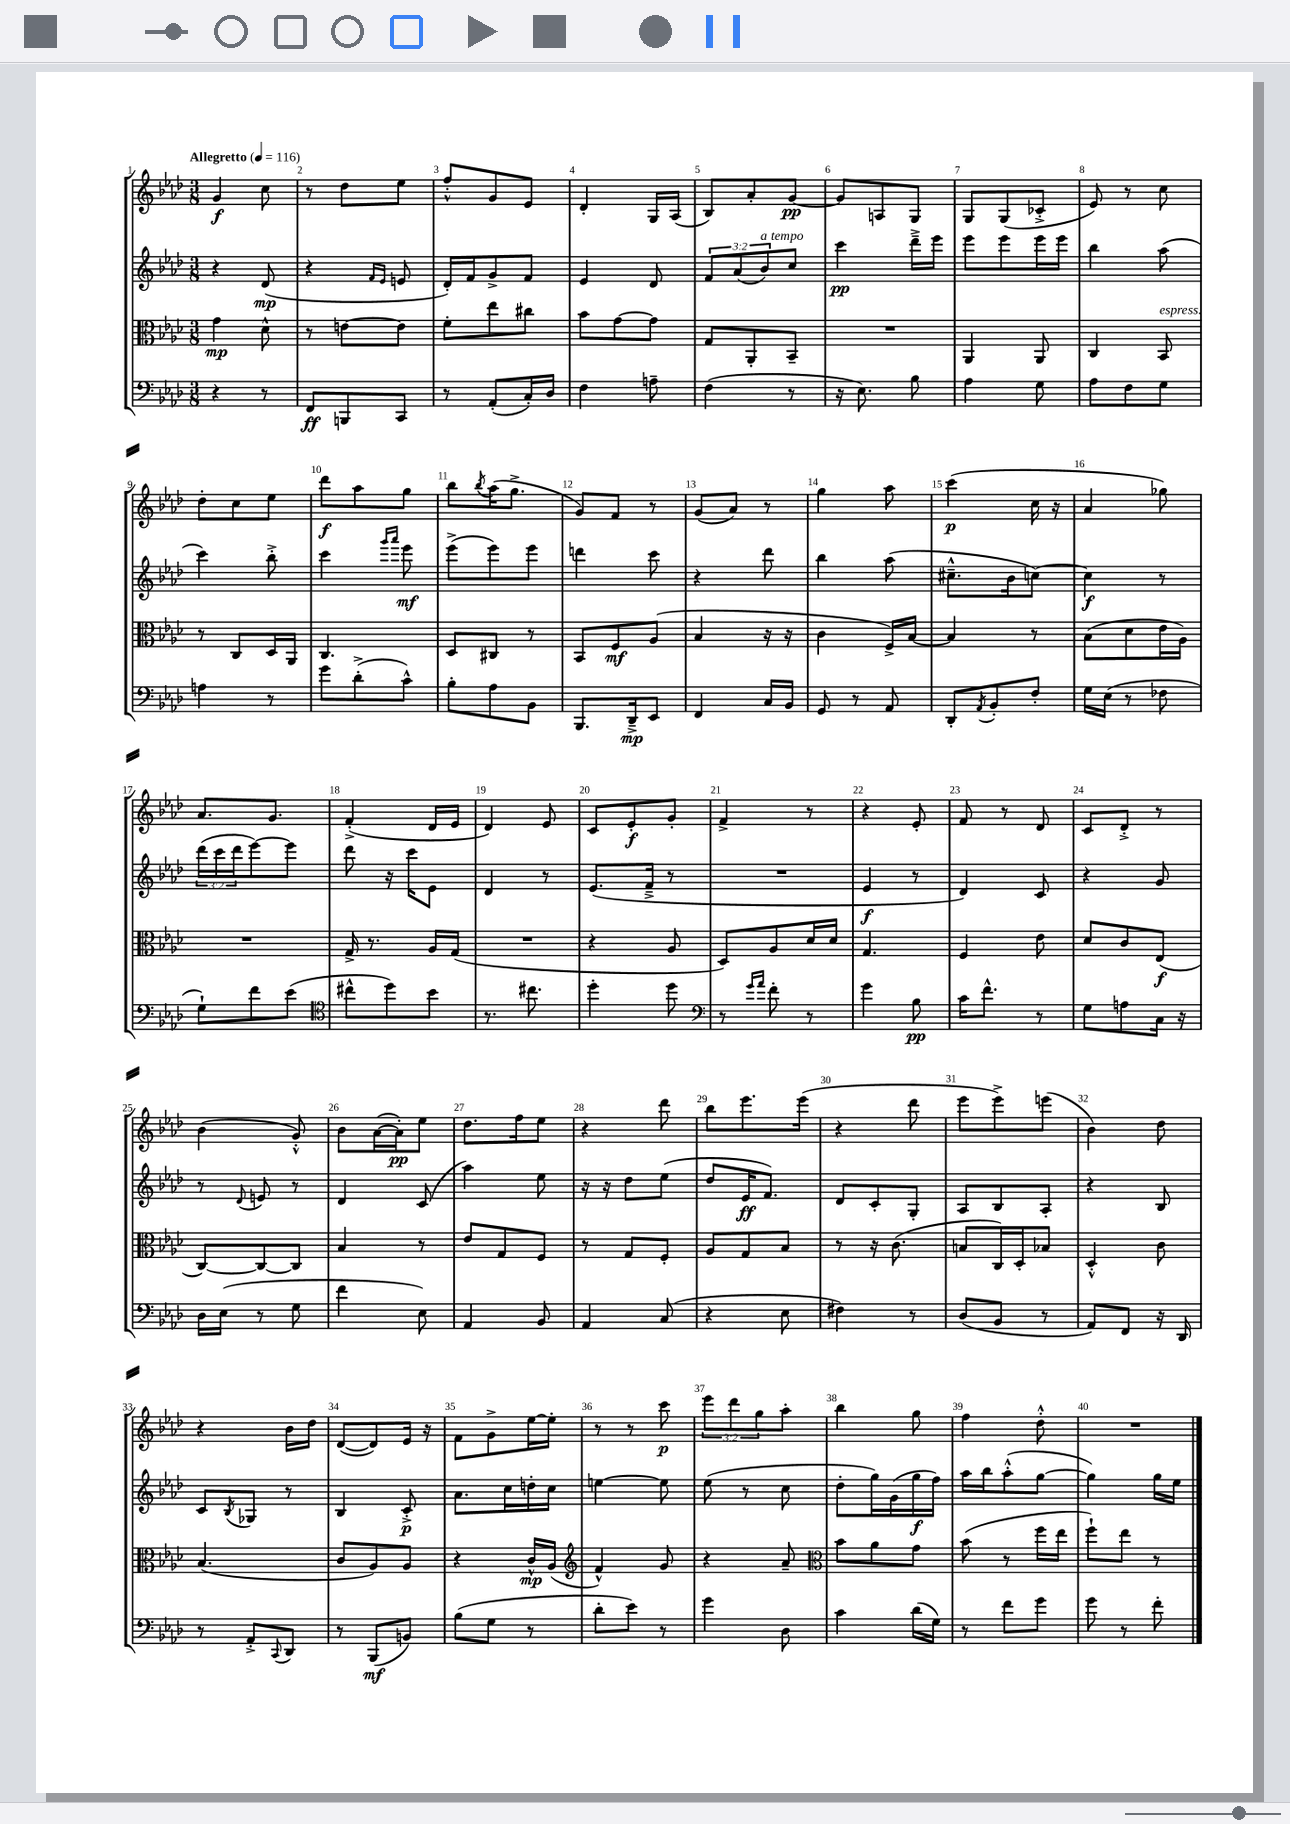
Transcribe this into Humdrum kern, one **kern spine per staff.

**kern	**kern	**kern	**kern
*staff4	*staff3	*staff2	*staff1
*clefF4	*clefC3	*clefG2	*clefG2
*k[b-e-a-d-]	*k[b-e-a-d-]	*k[b-e-a-d-]	*k[b-e-a-d-]
*M3/8	*M3/8	*M3/8	*M3/8
*MM116	*MM116	*MM116	*MM116
4r	4g	4r	4g
8r	8d-^^	(8d-	8cc
=	=	=	=
8FF	8r	4r	8r
8BBB	[8e	.	8dd-
.	.	16qqf	.
.	.	16qqe-	.
8CC	8e]	8e	8ee-
=	=	=	=
8r	8f'	16d-')	8ff'^^
.	.	16f	.
(8AA-'	8ee-	8g^	8g
16C')	8cc#	8f	8e-
16D-	.	.	.
=	=	=	=
4F	8b-	4e-	4d-'
.	[8g	.	.
8A~	8g]	8d-	16G
.	.	.	(16A-
=	=	=	=
(4F	8G	12f	8B-)
.	.	(12a-	.
.	8AA-'	.	8a-'
.	.	12b-)	.
8r	8BB-~	8cc	[8g
=	=	=	=
16r	4.r	4ccc	8g]
8.E-)	.	.	.
.	.	.	8A
8B-	.	16ddd-~^	8G
.	.	16eee-	.
=	=	=	=
4A-	4AA-	8eee-	8G
.	.	8eee-	(8G
8G	8AA-	16eee-	8c-'^
.	.	16eee-	.
=	=	=	=
8A-	4C	4bb-	8e-)
8F	.	.	8r
8G	8BB-	(8aa-	8cc
=	=	=	=
4A	8r	4ccc)	8dd-'
.	8C	.	8cc
8r	16D-	8bb-'^	8ee-
.	16AA-	.	.
=	=	=	=
8g	4.C	4ccc	8ddd-
(8d-'^	.	.	8aa-
.	.	16qqggg	.
.	.	16qqaaa-	.
8c^^)	.	8eee-	8gg
=	=	=	=
8B-'	8D-	(8eee-^	8bb-
.	.	.	8qbb-
8A-	8C#	8eee-)	(16aa-
.	.	.	8.gg^
8BB-	8r	8eee-	.
=	=	=	=
8.BBB-	8BB-	4ddd	8g)
.	8F	.	8f
16DD-~^	.	.	.
8EE-	(8A-	8ccc	8r
=	=	=	=
4FF	4B-	4r	(8g
.	.	.	8a-)
16C	16r	8ddd-	8r
16BB-	16r	.	.
=	=	=	=
8GG	4c	4bb-	4gg
8r	.	.	.
8AA-	16F^)	(8aa-	8aa-
.	[16B-	.	.
=	=	=	=
8DD-'	4B-]	8.cc#~^^	(4ccc
8qAA-	.	.	.
8BB-'	.	.	.
.	.	16b-	.
8F'	8r	[8cc)	16cc
.	.	.	16r
=	=	=	=
16G	(8B-	4cc]	4a-
(16E-	.	.	.
8r	8d-	.	.
8F-	16e-	8r	8gg-)
.	16A-)	.	.
=	=	=	=
8G`)	4.r	(24ddd-	8.a-
.	.	24ccc	.
.	.	24ddd-	.
8f	.	[8eee-)	.
.	.	.	8.g
(8e-	.	8eee-]	.
=	=	=	=
*clefC4	*	*	*
8cc#^^	16G^	8ddd-	(4f'^
.	8.r	.	.
8dd-)	.	16r	.
.	.	16ccc	.
8b-	16A-	8e-	16d-
.	(16G	.	16e-
=	=	=	=
8.r	4.r	4d-	4d-)
8.cc#	.	.	.
.	.	8r	8e-
=	=	=	=
4dd-'	4r	(8.e-	8c
.	.	.	8e-'
.	.	16f~^	.
8dd-	8A-	8r	8g'
=	=	=	=
*clefF4	*	*	*
8r	8D-)	4.r	4f^
16qqg	.	.	.
16qqa-	.	.	.
8f'	8A-	.	.
8r	16d-	.	8r
.	16d-	.	.
=	=	=	=
4g	4.G	4e-	4r
8B-	.	8r	8e-'
=	=	=	=
16c	4F	4d-)	8f
8.f^^	.	.	.
.	.	.	8r
8r	8e-	8c	8d-
=	=	=	=
8G	8d-	4r	8c
8A	8c	.	8d-'^
16C	(8E-	8g	8r
16r	.	.	.
=	=	=	=
16D-	[8C)	8r	(4b-
(16E-	.	.	.
.	.	8qqd-	.
8r	8C_	8e	.
8G	8C]	8r	8g'^^)
=	=	=	=
4f	4B-	4d-	8b-
.	.	.	([16a-
.	.	.	16a-'])
8E-)	8r	(8c	8ee-
=	=	=	=
4AA-	8e-	4aa-)	8.dd-
.	8G	.	.
.	.	.	16ff
8BB-	8F	8ee-	8ee-
=	=	=	=
4AA-	8r	16r	4r
.	.	16r	.
.	8G	8dd-	.
(8C	8F'	(8ee-	8ddd-
=	=	=	=
4r	8A-	8dd-	8bb-
.	8G	16e-	8.eee-
.	.	8.f)	.
8E-	8B-	.	.
.	.	.	(16eee-
=	=	=	=
4F#)	8r	8d-	4r
.	16r	8c'	.
.	(8.c	.	.
8r	.	8G'	8ddd-
=	=	=	=
(8D-	8B	8A-	8eee-
8BB-	16C)	8B-	8eee-^)
.	16D-'	.	.
8r	8B-	8A-'	(8eee
=	=	=	=
8AA-)	4D-'^^	4r	4b-)
8FF	.	.	.
16r	8c	8B-	8dd-
16DD-	.	.	.
=	=	=	=
8r	(4.B-	8c	4r
.	.	8qB-	.
8AA-'^	.	8G-	.
8qqCC	.	.	.
8DD-	.	8r	16b-
.	.	.	16dd-
=	=	=	=
8r	8c	4B-	([8d-
(8BBB-	8A-)	.	8d-])
8BB)	8A-	8c'^	16e-
.	.	.	16r
=	=	=	=
(8B-	4r	8.a-	8f
8G	.	.	8g^
.	.	16cc	.
8r	16c^^	16dd'	[16ee-
.	(16A-	16cc	16ee-']
=	=	=	=
*	*clefG2	*	*
8d-'	4f^^)	[4ee	8r
8e-)	.	.	8r
8r	8g	8ee]	8ccc
=	=	=	=
4g	4r	(8ee-	12eee-
.	.	.	12ddd-
.	.	8r	.
.	.	.	12gg
8D-	8a-~	8cc	8aa-'
=	=	=	=
*	*clefC3	*	*
4c	8b-	8dd-'	4bb-
.	8a-	16gg)	.
.	.	(16g	.
(16d-	8g	16gg	8gg
16G)	.	16ff)	.
=	=	=	=
8r	(8b-	16aa-	4ff
.	.	16bb-	.
8f	8r	(8aa-'^^	.
8g	16ff	[8gg	8dd-'^^
.	16ee-	.	.
=	=	=	=
8g	8ff`)	4gg])	4.r
8r	8ee-	.	.
8f'	8r	16gg	.
.	.	16ee-	.
==	==	==	==
*-	*-	*-	*-
